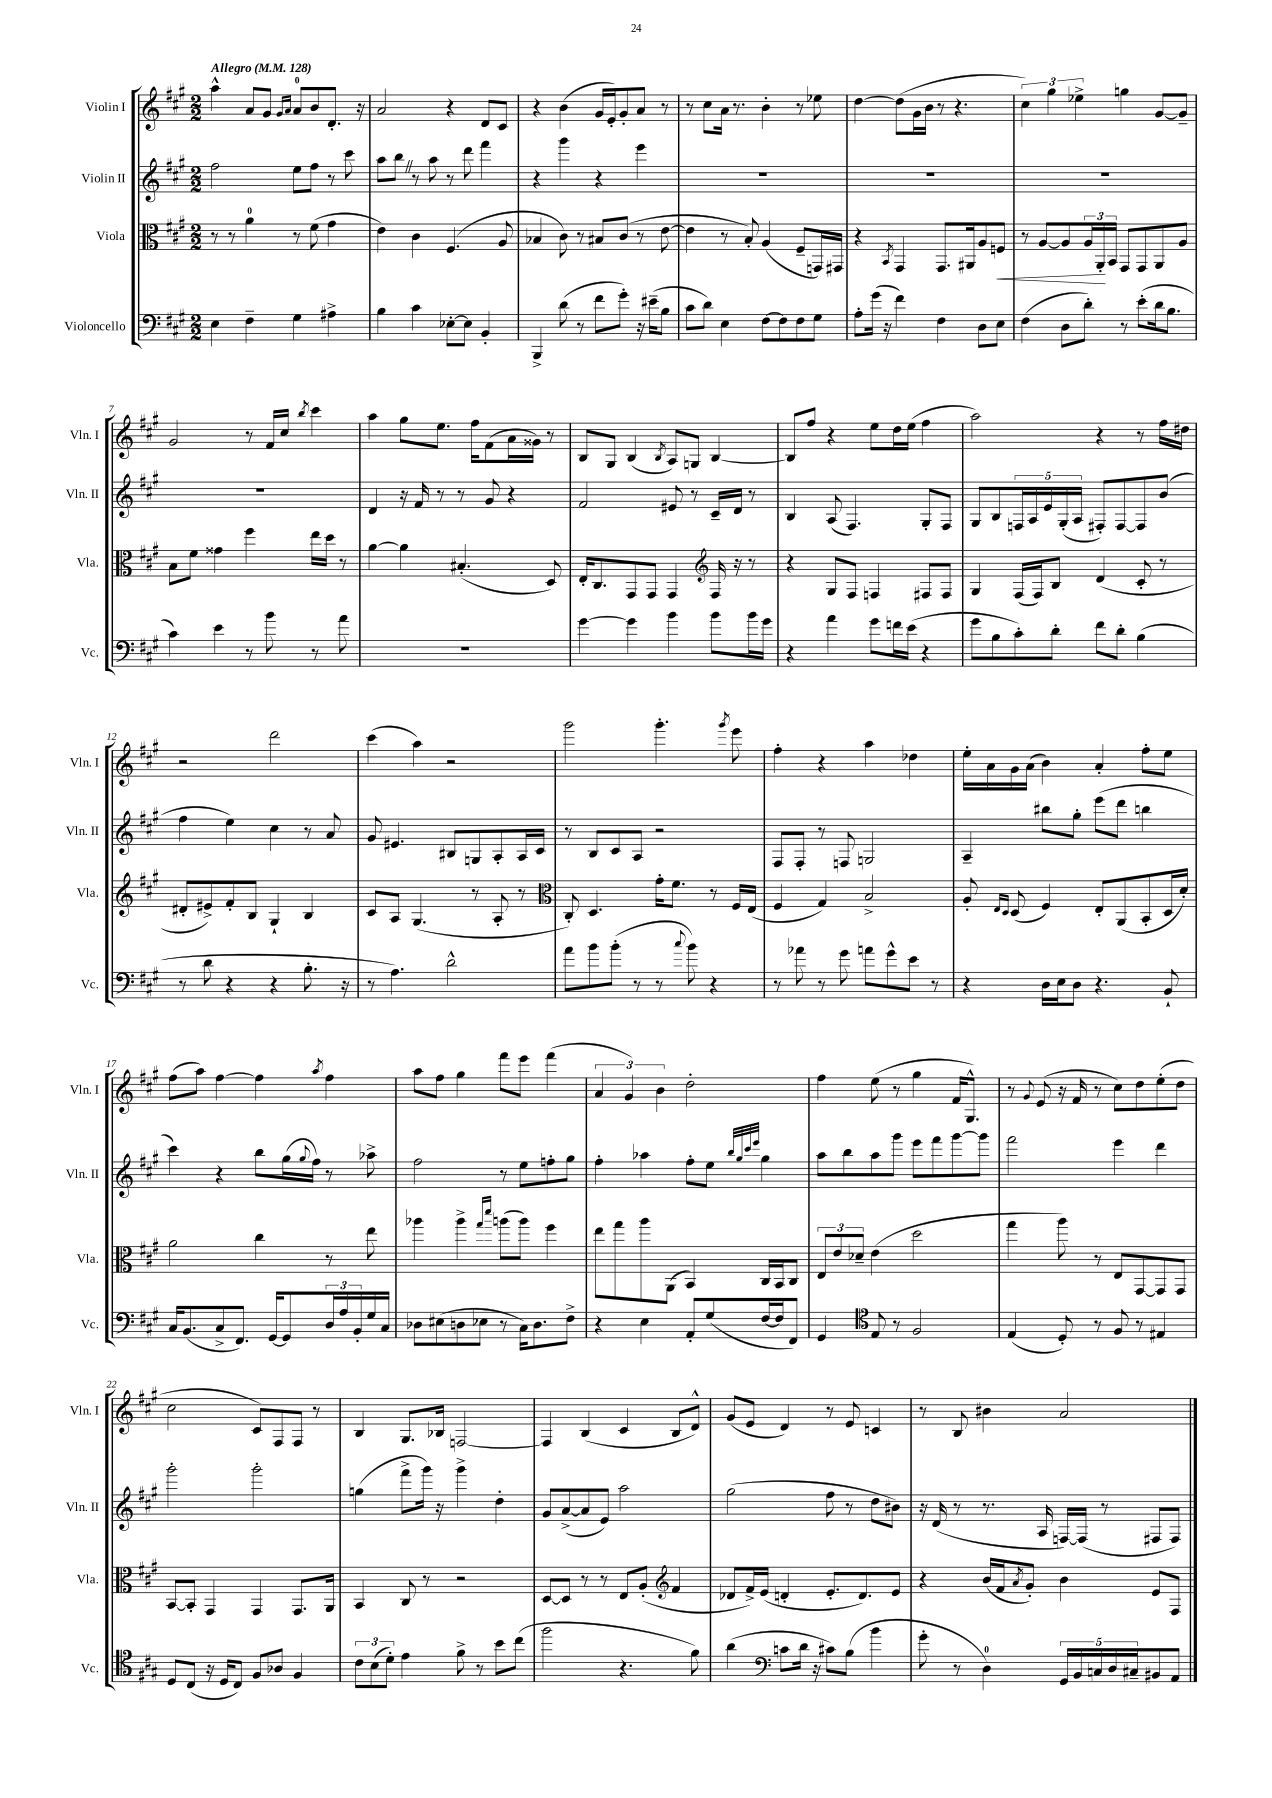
<<
\new StaffGroup <<
\new Staff = "s0" \with { instrumentName = "Violin I" shortInstrumentName = "Vln. I" } {
    \clef treble \key a \major \numericTimeSignature \time 2/2 \tempo "Allegro" 4 = 128
    a''4-^ a'8 gis'8 \grace { gis'16 a'16 } a'8-0 b'8 d'8.-. r16 |
    a'2 r4 d'8 cis'8 |
    r4 b'4( gis'16 e'16-.) gis'8-. a'8 r8 |
    r8 cis''8 a'16 r8. b'4-. r8 ees''8 |
    d''4~ d''8( gis'16 b'16 r8 r4. |
    \tuplet 3/2 { cis''4) gis''4 ees''4-> } g''4 gis'8~ gis'8-- |
    gis'2 r8 fis'16 cis''16 \acciaccatura { b''8 } cis'''4 |
    a''4 gis''8 e''8. fis''16 fis'8( a'16 gisis'16) r8 |
    b8 gis8 b4( \acciaccatura { b8 } a8) g8 b4~ |
    b8 fis''8 r4 e''8 d''16 e''16( fis''4 |
    a''2) r4 r8 fis''16 dis''16 |
    r2 d'''2 |
    cis'''4( a''4) r2 |
    gis'''2 gis'''4.-. \acciaccatura { gis'''8 } e'''8 |
    fis''4-. r4 a''4 des''4 |
    e''16-. a'16 gis'16 a'16( b'4) a'4-. fis''8-. e''8 |
    fis''8( a''8) fis''4~ fis''4 \acciaccatura { a''8 } fis''4 |
    a''8 fis''8 gis''4 fis'''8 e'''8 fis'''4( |
    \tuplet 3/2 { a'4 gis'4) b'4 } d''2-. |
    fis''4 e''8( r8 gis''4 fis'16 gis8.-^) |
    r8 \appoggiatura { gis'8 } e'8( r16 fis'16 r8 cis''8) d''8 e''8-.( d''8 |
    cis''2 cis'8) fis8 fis8 r8 |
    b4 gis8. bes16 f2~ |
    f4 b4( cis'4 b8 d'8-^) |
    gis'8( e'8 d'4) r8 e'8 c'4 |
    r8 b8 bis'4 a'2 \bar "|." |
}
\new Staff = "s1" \with { instrumentName = "Violin II" shortInstrumentName = "Vln. II" } {
    \clef treble \key a \major \numericTimeSignature \time 2/2
    fis''2 e''8 fis''8 r8 cis'''8 |
    a''8 b''8 \once \override BreathingSign.text = \markup { \musicglyph "scripts.caesura.straight" } \breathe r8 a''8 r8 d'''8 fis'''4 |
    r4 gis'''4 r4 e'''4 |
    R1 |
    R1 |
    R1 |
    R1 |
    d'4 r16 fis'16 r8 r8 gis'8 r4 |
    fis'2 eis'8 r8 cis'16-- d'16 r8 |
    b4 a8( fis4.) gis8-. fis8 |
    gis8 b8 \tuplet 5/4 { f16 a16 e'16 gis16-.( a16 } fis8-.) fis8~ fis8 b'8( |
    fis''4 e''4) cis''4 r8 a'8 |
    gis'8 eis'4. bis8 g8 a8-. a16 cis'16 |
    r8 b8 cis'8 a8 r2 |
    fis8 fis8-. r8 f8 g2 |
    a4-- bis''8 gis''8-. e'''8( d'''8 b''4 |
    cis'''4) r4 b''8 gis''16( \appoggiatura { gis''8 } fis''16) r8 aes''8-> |
    fis''2 r8 e''8 f''8-. gis''8 |
    fis''4-. aes''4 fis''8-. e''8 \grace { b''32 gis''32 cis'''32 e'''32 } gis''4 |
    a''8 b''8 a''8 gis'''8 e'''8 fis'''8 gis'''8~ gis'''8 |
    fis'''2 e'''4 d'''4 |
    gis'''2-. gis'''2-. |
    g''4( fis'''8-> gis'''16) r16 gis'''4-> d''4-. |
    gis'8 a'8~->( a'8 e'8) a''2 |
    gis''2( fis''8 r8 d''8 bis'8) |
    r16 d'16( r8 r8. a16 f16~) f16( r8 fis8 fis8) \bar "|." |
}
\new Staff = "s2" \with { instrumentName = "Viola" shortInstrumentName = "Vla." } {
    \clef alto \key a \major \numericTimeSignature \time 2/2
    r8 r8 a'4-0 r8 fis'8( gis'4 |
    e'4) cis'4 fis4.( a8 |
    bes4 cis'8) r8 bis8 cis'8( r8 e'8~ |
    e'4 r8 b8-.) a4( fis8-- g,16) gis,16 |
    r4 \acciaccatura { b,8 } gis,4 gis,8. ais,16 a8 f8\< |
    r8 a8~ a8 \tuplet 3/2 { a16 a,16-.\! b,16 } gis,8 gis,8 a,8 a8 |
    b8 fis'8 gisis'4 fis''4 e''16 d''16 r8 |
    a'4~ a'4 bis4.-.( d8) |
    e16-. cis8. gis,8 gis,8 gis,4 \clef treble fis16 r16 r8 |
    r4 gis8 fis8 f4 fis8 fis8 |
    gis4 fis16( fis16) b8 d'4( cis'8-. r8 |
    dis'8-. eis'8->) fis'8-. b8 gis4-! b4 |
    cis'8 a8 gis4.( r8 a8-. r8 |
    \clef alto cis8-.) d4. gis'16-. fis'8. r8 fis16 e16( |
    fis4 gis4) b2-> |
    a8-. \grace { e16 d16 } d8( fis4) e8-. a,8( b,8-. d16 d'16-.) |
    a'2 cis''4 r8 e''8 |
    aes''4 aes''4-> \grace { gis''16 d'''16 } a''8( a''8) fis''4 |
    e''8 gis''8 a''8 a,8( b,4) cis16 b,16 cis8 |
    \tuplet 3/2 { e8 e'8 des'8-- } e'4( d''2 |
    gis''4 a''8) r8 e8 gis,8~ gis,8 gis,8 |
    b,8~ b,8-. gis,4 gis,4 gis,8. a,16 |
    b,4 cis8 r8 r2 |
    d8~ d8 r8 r8 e8 a8-.( \clef treble fis'4 |
    des'8 fis'16->) e'16( d'4-. e'8.-. d'8.) e'8 |
    r4 b'16( fis'16 \acciaccatura { a'8 } gis'8-.) b'4 e'8 fis8 \bar "|." |
}
\new Staff = "s3" \with { instrumentName = "Violoncello" shortInstrumentName = "Vc." } {
    \clef bass \key a \major \numericTimeSignature \time 2/2
    e4 fis4-- gis4 ais4-> |
    b4 cis'4 ees8~-. ees8 b,4-. |
    b,,4-> d'8( r8 fis'8 gis'8-.) r16 eis'16--( b8 |
    cis'8 d'8) e4 fis8~ fis8 fis8 gis8 |
    a8-. gis'16( r16 fis'4) fis4 d8 e8 |
    fis4( d8 d'8-.) r8 e'8-.( d'16 b8. |
    cis'4) e'4 r8 b'8 r8 a'8 |
    R1 |
    gis'4~ gis'4 b'4 b'8 b'16 gis'16 |
    r4 a'4 gis'8 f'16 e'16( r4 |
    gis'8 b8 cis'8-.) d'8-. fis'8 d'8-. b4( |
    r8 d'8 r4 r4 b8.-. r16 |
    r8 a4.) d'2-^ |
    a'8 b'8 b'8-.( r8 r8 \appoggiatura { cis''8 } b'8) r4 |
    r8 aes'8 r8 gis'8 a'8 gis'8-^ e'8 r8 |
    r4 d16 e16 d8 r4. b,8-! |
    cis16 b,8.( cis8-> fis,8.) gis,16~ gis,8 \tuplet 3/2 { d16 a16 b,16-. } gis16 cis16 |
    des8 eis8( d8 ees8 r8 cis16) d8. fis8-> |
    r4 e4 a,8-. gis8( fis16~ fis16 fis,8) |
    gis,4 \clef tenor e8 r8 fis2 |
    e4( d8-.) r8 fis8 r8 eis4 |
    d8 cis8( r16 d16 cis8) fis8 aes8 fis4 |
    \tuplet 3/2 { cis'8 b8( d'8-.) } e'4 fis'8-> r8 b'8 cis''8( |
    fis''2 r4. fis'8) |
    a'4( \clef bass c'8 d'16 r16 cis'8) b8( b'4 |
    gis'8-. r8 d4-0) \tuplet 5/4 { gis,16 b,16 c16 d16 cis16-- } bis,8 a,8 \bar "|." |
}
>>
>>
